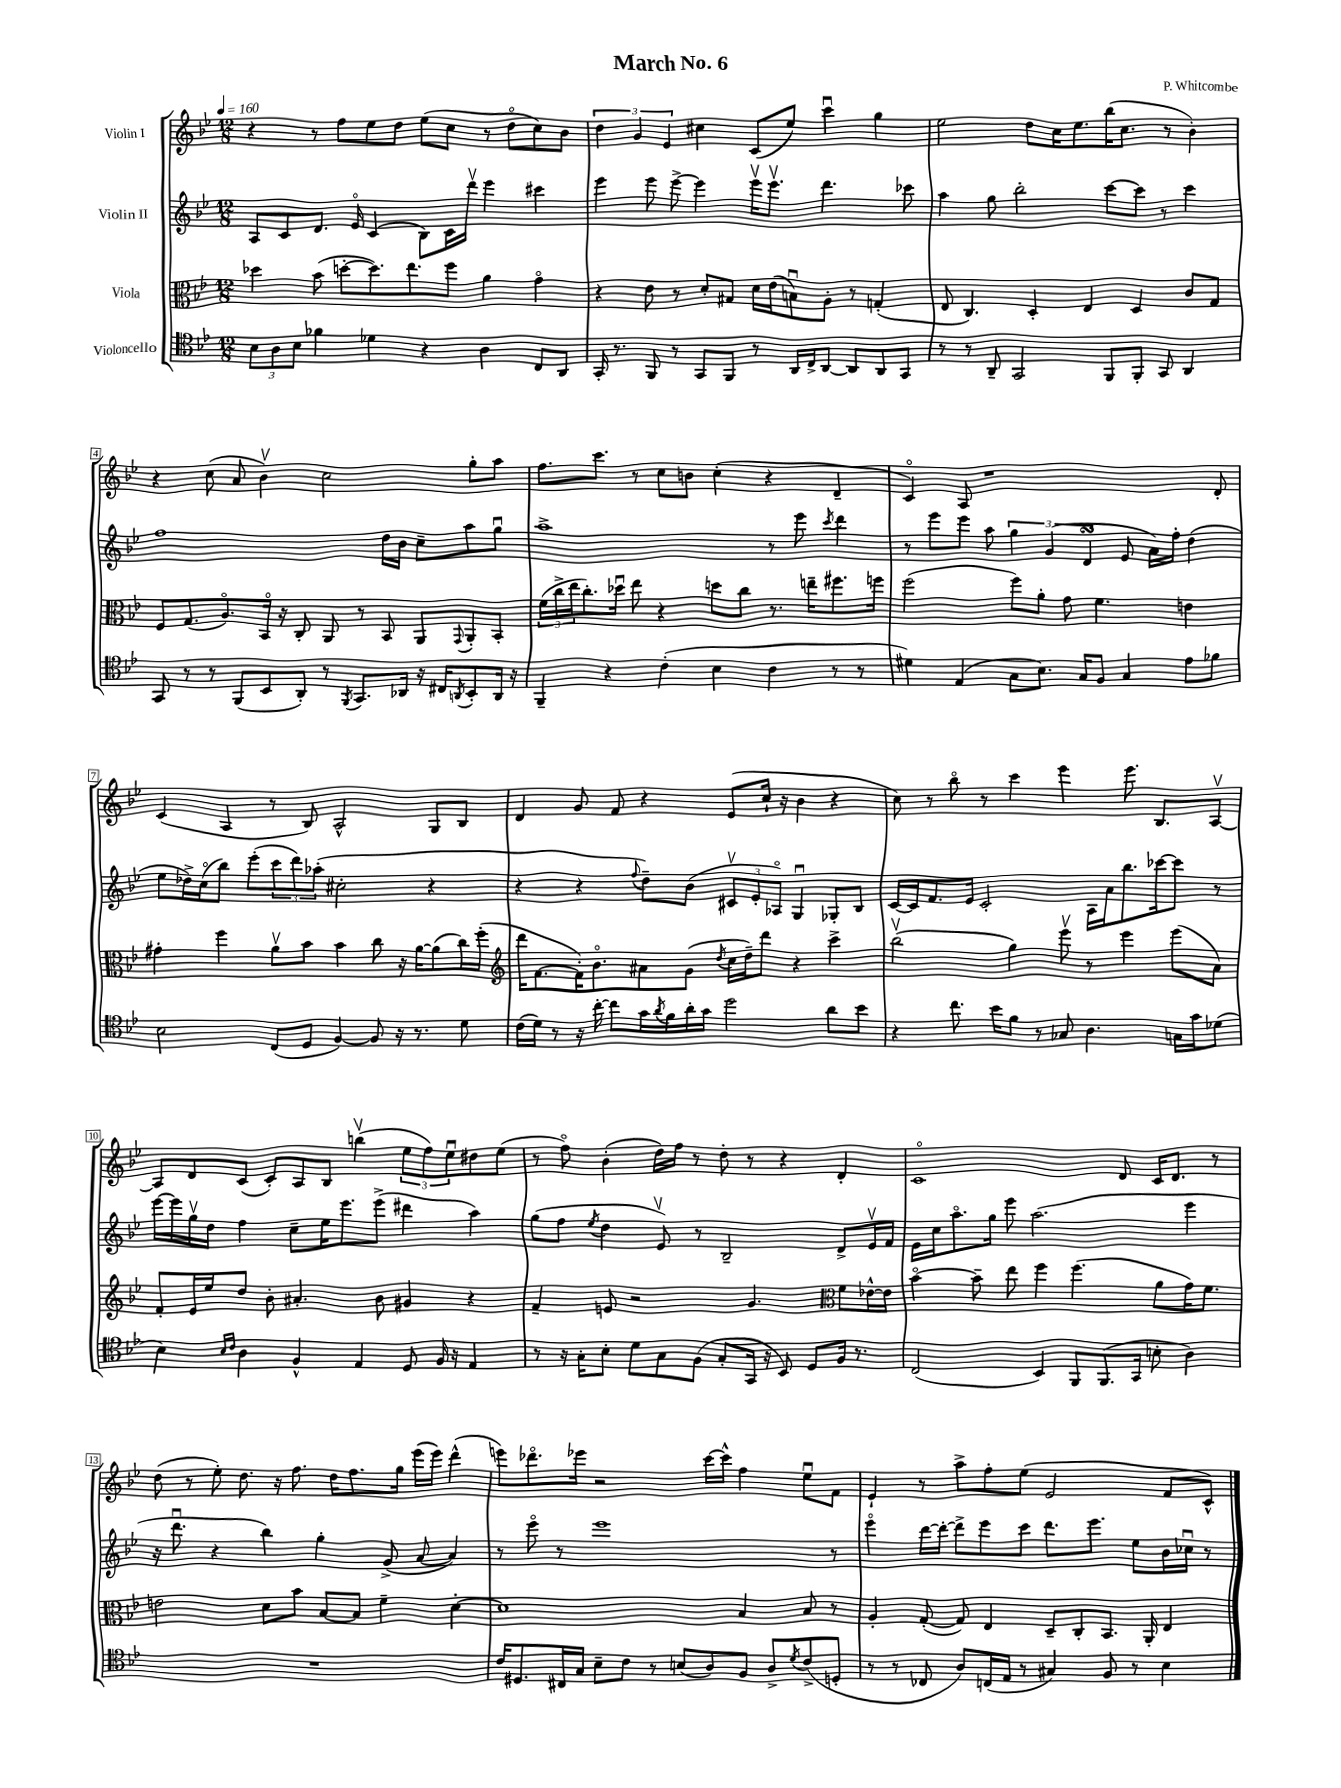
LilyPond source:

\header { title = "March No. 6" composer = "P. Whitcombe" }
<<
\new StaffGroup <<
\new Staff = "s0" \with { instrumentName = "Violin I" } {
    \clef treble \key bes \major \numericTimeSignature \time 12/8 \tempo 4 = 160
    r4 r8 f''8 ees''8 d''8 ees''8( c''8 r8 d''8\flageolet c''8) bes'8 |
    \tuplet 3/2 { d''4 g'4 ees'4 } cis''4 c'8( ees''8) c'''4\downbow g''4 |
    ees''2 d''8 c''16 ees''8. bes''16( c''8. r8 bes'4-.) |
    r4 c''8( a'8 bes'4\upbow) c''2 g''8-. a''8 |
    f''8. c'''8. r8 c''8 b'8 c''4-.( r4 d'4-- |
    c'4\flageolet) a8 r1 d'8-. |
    c'4( a4 r8 bes8) a2-^ g8 bes8 |
    d'4 g'8 f'8 r4 ees'8( c''16-! r16 bes'4 r4 |
    c''8) r8 bes''8\flageolet r8 c'''4 ees'''4 ees'''8. bes8. a8~\upbow |
    a8 d'8 c'8( c'8-.) a8 bes8 b''4\upbow( \tuplet 3/2 { ees''8 f''8) ees''8\downbow } dis''8 ees''8( |
    r8 f''8\flageolet) bes'4-.( d''16) f''16 r8 d''8-. r8 r4 d'4-. |
    c'1\flageolet d'8 c'16 d'8. r8 |
    d''8( r8 ees''8-.) d''8. r16 f''8. d''16 f''8. g''16 ees'''16( ees'''16) d'''4-^( |
    e'''8) des'''8.\flageolet ees'''16 r2 c'''16~ c'''16-^ f''4 ees''8\downbow f'8 |
    ees'4-! r8 a''8-> f''8-. ees''8( ees'2 f'8 c'8-^) \bar "|." |
}
\new Staff = "s1" \with { instrumentName = "Violin II" } {
    \clef treble \key bes \major \numericTimeSignature \time 12/8
    a8 c'8 d'8. ees'16\flageolet c'4( bes8) c'16 d'''16\upbow ees'''4 cis'''4 |
    ees'''4 ees'''8 ees'''8~-> ees'''4 ees'''16\upbow ees'''8.\upbow d'''4. ces'''8 |
    a''4 g''8 bes''2-. c'''8~ c'''8 r8 c'''4 |
    f''1 d''16 bes'16 c''8-- a''8 g''8\downbow |
    a''1-> r8 ees'''8 \acciaccatura { c'''8 } d'''4 |
    r8 ees'''8 ees'''8 a''8 \tuplet 3/2 { g''4 g'4( d'4\turn } ees'8 a'16) f''16-. d''4( |
    ees''8 des''16->) c''16\flageolet( bes''8) ees'''8-.( \tuplet 3/2 { c'''8 d'''8) aes''8-.( } cis''2-. r4 |
    r4 r4 \appoggiatura { f''8 } d''8--) bes'8( \tuplet 3/2 { cis'8\upbow ees'8-. aes8\flageolet) } g4\downbow ges8-. bes8 |
    c'16~ c'16 f'8. ees'16 c'2-. a16 a'16 bes''8. ces'''16~ ces'''8 r8 |
    ees'''16~ ees'''16 g''16\upbow d''16 f''4 c''8-- ees''16 ees'''8. ees'''8->( dis'''4 a''4) |
    g''8( f''8 \acciaccatura { ees''8 } d''4 ees'8\upbow) r8 bes2-- d'8-> ees'16\upbow f'16 |
    ees'16 c''16 a''8.\flageolet g''16 ees'''8 a''2.( ees'''4 |
    r16 d'''8.\downbow r4 bes''4) g''4-. g'8->( a'8~ a'4) |
    r8 ees'''8\flageolet r8 ees'''1 r8 |
    ees'''4\flageolet d'''16~ d'''16~-. d'''8-> ees'''8 c'''8 d'''8. ees'''8. ees''8 bes'16 ces''16\downbow r8 \bar "|." |
}
\new Staff = "s2" \with { instrumentName = "Viola" } {
    \clef alto \key bes \major \numericTimeSignature \time 12/8
    des''4 bes'8( d''8~-. d''8.) ees''8. f''8 a'4 g'4\flageolet |
    r4 ees'8 r8 d'8-. gis8 d'16 ees'16( b8\downbow) a8-. r8 g4-.( |
    ees8 c4.) d4-. ees4 d4 c'8 g8 |
    f8 g8.( a8.\flageolet) bes,16\flageolet r16 c8-. a,8 r8 bes,8 a,8 \appoggiatura { g,8 } a,8-. bes,8-. |
    \tuplet 3/2 { f'16( c''16-> ees''16 } c''8.-.) des''16\downbow ees''8 r4 d''8 c''8 r8. e''16-- fis''8. f''16 |
    f''2( f''8) a'8-. g'8 f'4. e'4 |
    gis'4-. f''4 a'8\upbow bes'8 bes'4 c''8 r16 a'16~ a'8( c''16) f''16-.( |
    \clef treble d'''16 f'8.~ f'16-.) bes'8.\flageolet ais'8 g'8( \acciaccatura { d''8 } c''16 d''16--) d'''8 r4 c'''4-> |
    bes''2\upbow( g''4) ees'''8\upbow r8 ees'''4 ees'''8( a'8) |
    f'8-. ees'16 ees''16 d''8 bes'8-. ais'4.-. bes'8 gis'4 r4 |
    f'4-- e'8 r2 g'4. \clef alto f'8 ees'16~-^ ees'16 |
    bes'4~\flageolet bes'8-- ees''8 f''4 f''4.( a'8 g'16) f'8. |
    e'2 d'8 bes'8 bes8~ bes8 f'4-- d'4~-. |
    d'1 bes4 bes8 r8 |
    a4-. g8~-.( g8) ees4 d8-- c8-. bes,8. a,16-. ees4 \bar "|." |
}
\new Staff = "s3" \with { instrumentName = "Violoncello" } {
    \clef tenor \key bes \major \numericTimeSignature \time 12/8
    \tuplet 3/2 { bes8 a8 bes8 } fes'4 des'4 r4 a4 c8 a,8 |
    g,16-. r8. f,8 r8 g,8 f,8 r8 a,16 c16-> a,8~ a,8 a,8 g,8 |
    r8 r8 a,8-- g,2 f,8 f,8-. g,8 a,4 |
    g,8 r8 r8 f,8( bes,8 a,8-.) r8 \acciaccatura { f,8 } g,8. aes,16 r16 cis16 \acciaccatura { a,8 } bes,8-. a,16 r16 |
    f,4-- r4 c'4-.( bes4 c'4 r8 r8 |
    dis'4) ees4( g8 bes8.) g16 f8 g4 ees'8 fes'8 |
    bes2 c8( d8 f4~) f8 r16 r8. d'8 |
    c'16( d'16) r8 r16 c''16~-. c''8 g'16 \acciaccatura { a'8 } f'16 a'16-. g'16 d''2 a'8 bes'8 |
    r4 c''8. bes'16 f'8 r8 ges8 a4. g16 g'16 des'8( |
    bes4) \grace { bes16 c'16 } a4 f4-^ ees4 d8 f16 r16 ees4 |
    r8 r16 g16-. bes8-. d'8 g8 f8( g8-. g,16 r16 bes,8) d8 f16 r8. |
    c2( bes,4) f,8 f,8.( g,16 b8-. a4) |
    R1. |
    c'16 dis8. cis16 g16 bes8-- c'8 r8 b8( a8) f8 a8-> \acciaccatura { d'8 } c'8->( d8-. |
    r8 r8 ces8 a8) c16( ees16 r8 gis4) f8 r8 bes4 \bar "|." |
}
>>
>>
\layout { \context { \Score \override BarNumber.stencil = #(make-stencil-boxer 0.1 0.3 ly:text-interface::print) } }
